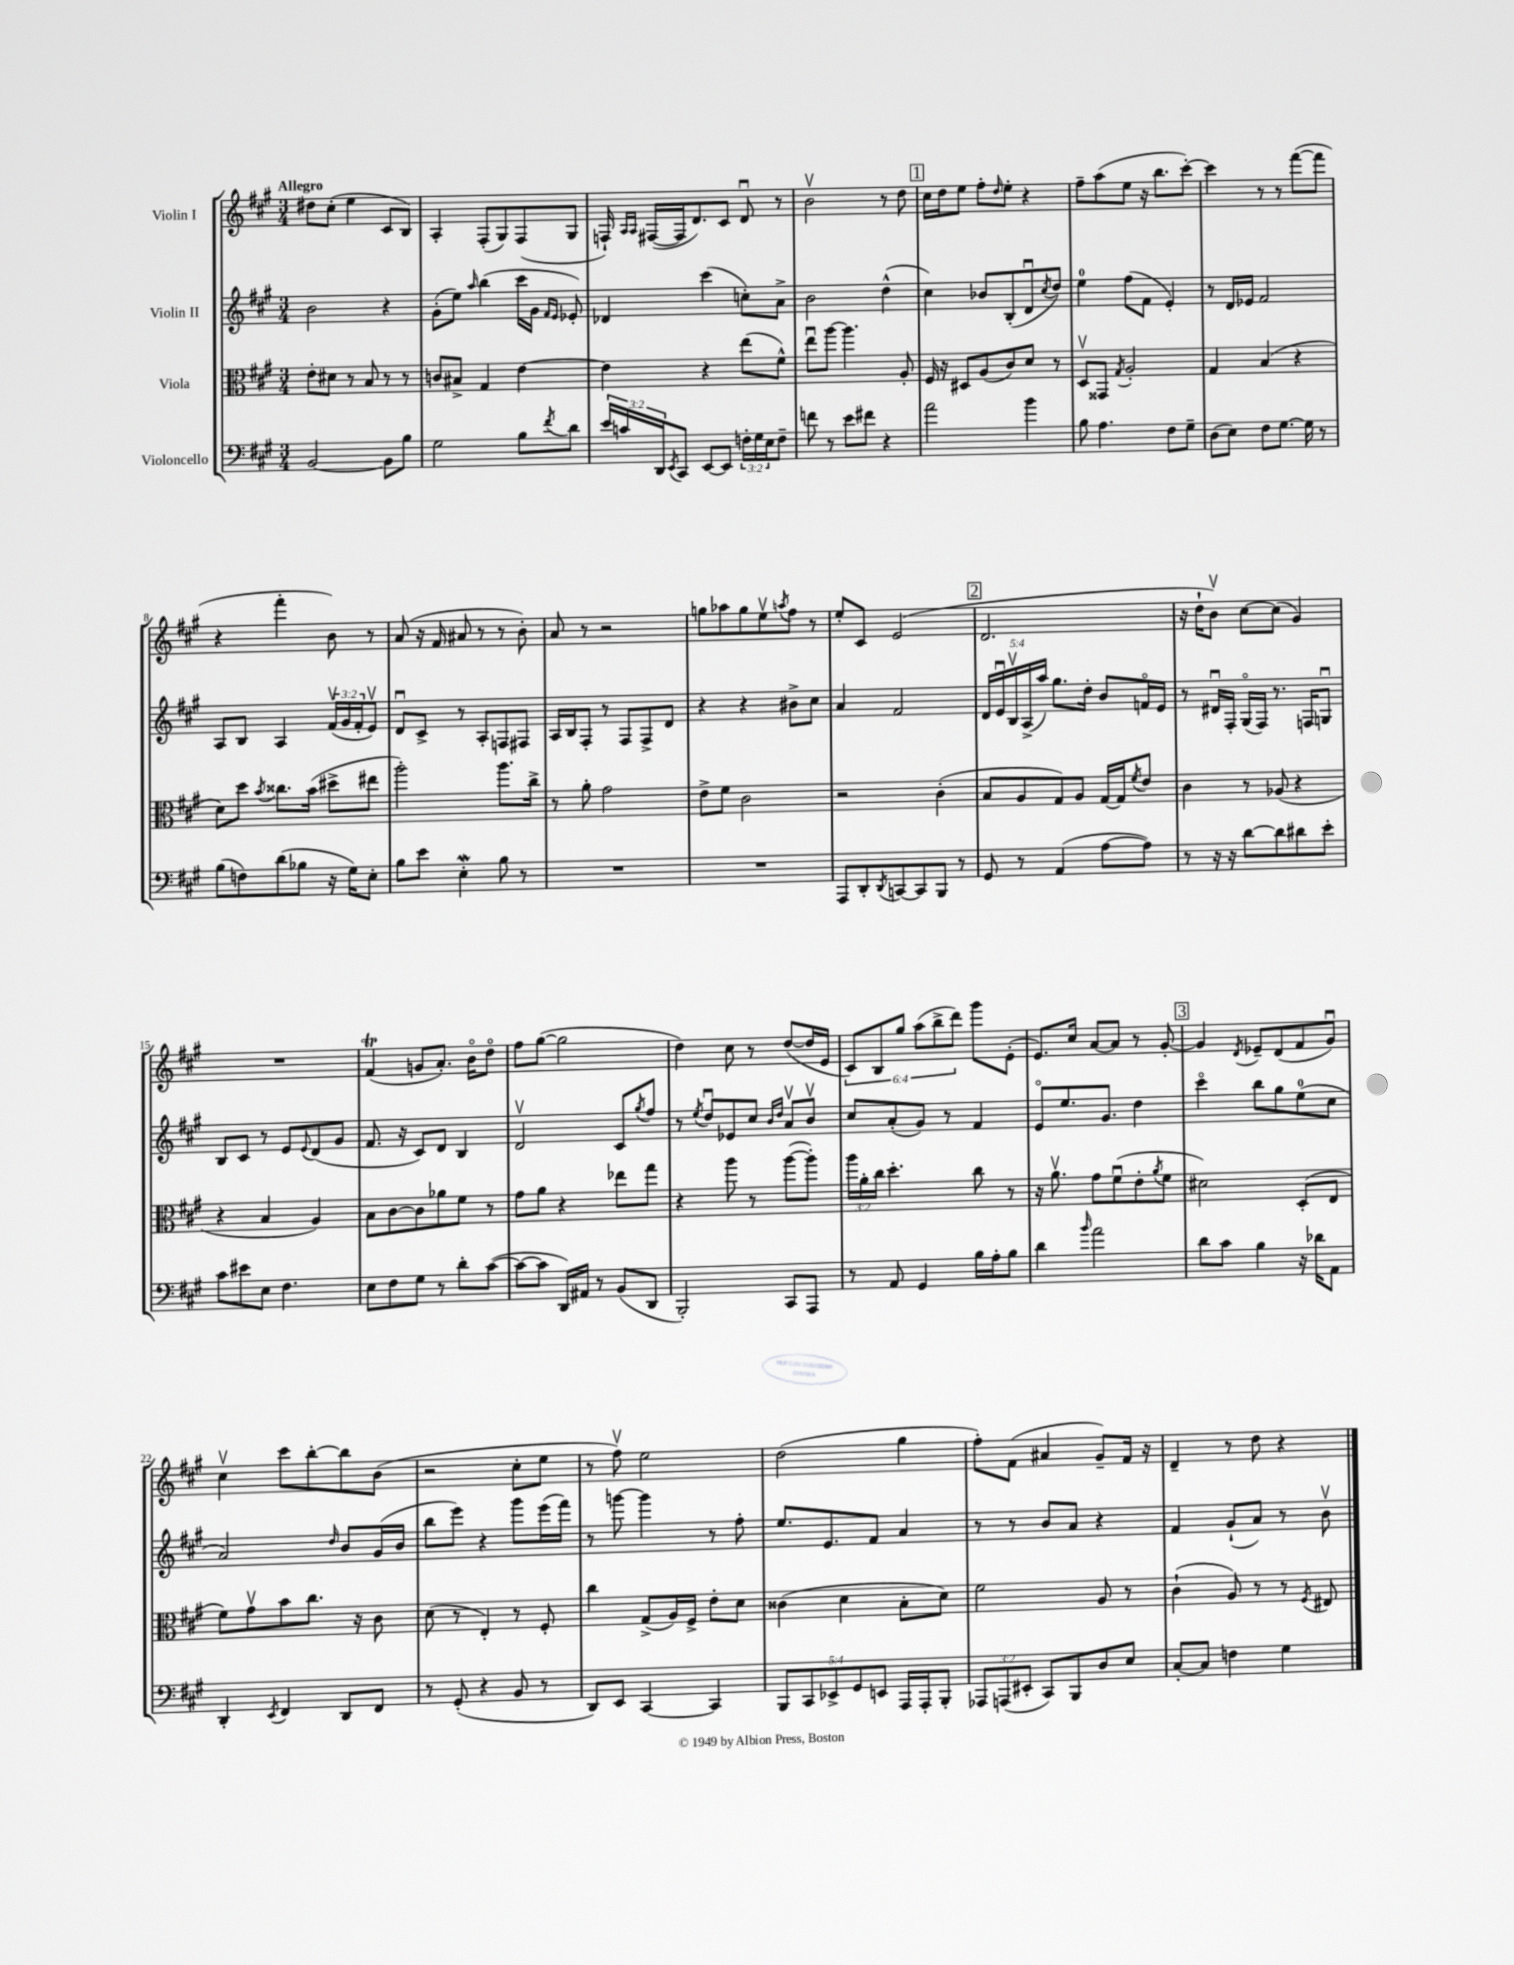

**kern	**kern	**kern	**kern
*staff4	*staff3	*staff2	*staff1
*clefF4	*clefC3	*clefG2	*clefG2
*k[f#c#g#]	*k[f#c#g#]	*k[f#c#g#]	*k[f#c#g#]
*M3/4	*M3/4	*M3/4	*M3/4
[2BB	8e'	2b	8dd#
.	8d#	.	(8cc#'
.	8r	.	4ee
.	8B	.	.
8BB]	8r	4r	8c#
8B	8r	.	8B)
=	=	=	=
2G#	8c	(8g#'	4A'
.	8B#^	8ee)	.
.	.	16qqaa	.
.	4G#	(4bb	(8F#'
.	.	.	8G#)
8B	[4e	16ccc#	(8F#
.	.	16g#	.
.	.	16qqf#	.
8qf#	.	16qqe	.
8d	.	8e-')	8G#
=	=	=	=
24e	4e]	4d-	16F`)
24c	.	.	.
.	.	.	16qqA
.	.	.	16qqA
.	.	.	([16F#
24DD	.	.	.
8qEE	.	.	.
8CC#	.	.	16F#]
.	.	.	8.d)
[8EE	4r	(4ccc#	.
8EE]	.	.	8c#
24F'	(8ee	8cc')	8du
24G#	.	.	.
24E	.	.	.
8F~	8f#^^)	8a^	8r
=	=	=	=
8f	8eeu	2b	2bv
8r	[8aa	.	.
8e	4.aa]	.	.
8f#	.	.	.
4r	.	(4dd^^	8r
.	8A'	.	8dd
=	=	=	=
2a	16F#	4cc#)	16cc#
.	16r	.	16dd
.	8D#	.	8ee
.	(8A	8b-	8ff#'
.	.	.	16qqdd
.	8c#)	(8B'	8ee'
4b	8d	8du	4r
.	.	8qcc#	.
.	8r	8dd)	.
=	=	=	=
8B	8Dv	4ee	8ff#~
4.A	8GG##	.	(8aa
.	8qG#	.	.
.	2A'	(8ff#	8ee
.	.	8f#	16r
.	.	.	8.bb
8F#	.	4e')	.
8G#~	.	.	[8ccc#')
=	=	=	=
(8D	4G#	8r	4ccc#]
8E)	.	16d	.
.	.	16e-	.
8F#	(4B	2f#	8r
[8.G#	.	.	8r
.	4r	.	([8fff#
16G#]	.	.	.
8r	.	.	8fff#]
=	=	=	=
(8B	8d)	8A	4r
8F)	8dd	8B	.
.	8qb	.	.
(8d	8.cc##	4A	4fff#'
8B-	.	.	.
.	(16b	.	.
16r	8dd#^	(24f#v	8b)
.	.	24g#	.
16G#)	.	.	.
.	.	24f#'	.
8E'	8ee#	8ev)	8r
=	=	=	=
8B	2aa')	8du	(8a
8e	.	8c#^	16r
.	.	.	16f#
4E'	.	8r	8a#
.	.	8A'	8r
8B	8.aa	8F	8r
8r	.	8F#	8b')
.	16cc#^	.	.
=	=	=	=
2.r	8r	16A	8a
.	.	16B	.
.	8a'	8F#'	8r
.	2g#	8r	2r
.	.	8F#	.
.	.	8F#^	.
.	.	8d	.
=	=	=	=
2.r	8e^	4r	8gg
.	8f#	.	8aa-
.	2c#	4r	8gg
.	.	.	8eev
.	.	.	8qaa
.	.	8b#^	8ff#
.	.	8cc#	8r
=	=	=	=
8AAA	2r	4a	8ee'
8DD'	.	.	8c#
8qDD	.	.	.
[8CC	.	2f#	(2e
8CC]	.	.	.
8BBB	(4c#'	.	.
8r	.	.	.
=	=	=	=
8GG#	8B	20d	2.d
.	.	20eu	.
.	.	20Bv	.
8r	8A	.	.
.	.	(20A^	.
.	.	20aa)	.
(4AA	8G#)	8.gg#	.
.	8A	.	.
.	.	16dd'	.
[8A	[16G#	8b	.
.	16G#]	.	.
.	8qf#	.	.
8A])	8e	16fo	.
.	.	16e	.
=	=	=	=
8r	4c#	8r	16r
.	.	.	16dd`
16r	.	16d#u	8bv)
16r	.	16F#'	.
[8d	8r	(16G#o	[8cc#
.	.	16F#)	.
8d]	(8A-	8.r	(8cc#]
8d#	4r	.	4g#)
.	.	16F	.
8e'	.	8Gu	.
=	=	=	=
8c#	4r	8B	2.r
8e#	.	8c#	.
8E	4B	8r	.
4.F#	.	8e	.
.	.	8qqe	.
.	4A)	(8d	.
.	.	8g#	.
=	=	=	=
8E	8B	8.f#	(4f#
8F#	[8c#	.	.
.	.	16r	.
8G#	8c#]	8c#)	8g
8r	8a-	8d	8.a')
8d'	8f#	4B	.
.	.	.	16bo
([8c#	8r	.	8ddo
=	=	=	=
8c#_	8g#	2dv	8ff#
8c#]	8a	.	([8gg#
16DD)	4r	.	2gg#]
16AA#	.	.	.
8r	.	.	.
(8BB	8ee-	8c#	.
.	.	8qgg#	.
8DD	8gg#	8ff#	.
=	=	=	=
2BBB')	4r	8r	4dd)
.	.	8qee	.
.	.	8ddu	.
.	8aa	8e-	8cc#
.	8r	8cc#	8r
.	.	16qqb	.
.	.	16qqdd	.
8CC#	([8aa	8av	([8dd
8AAA	8aa'])	8bv	16dd]
.	.	.	16e
=	=	=	=
8r	24aa	8cc#	12c#)
.	24a'	.	.
.	24cc#	.	12B
8AA	4.dd'	(8a'	.
.	.	.	12gg#
4GG#	.	8g#)	(12aa
.	.	.	12bb^
.	.	8r	.
.	.	.	12ddd)
16B	8cc#	4f#	8ggg#
16A'	.	.	.
8B	8r	.	(8e'
=	=	=	=
4d	16r	8eo	8.e)
.	8.av	.	.
.	.	8.ee	.
.	.	.	16cc#
16qqb	.	.	.
2a	8g#	.	[8a
.	.	8.g#	.
.	(8f#u	.	8a]
.	8e'	4dd	8r
.	8qa	.	.
.	8f#	.	[8g#'
=	=	=	=
8d	2d#)	4ccc#o	4g#]
8c#	.	.	.
.	.	.	8qd
4B	.	8bb	8e-~
.	.	8gg#	(8d
16r	(8D'	(8ee	8f#
16d-	.	.	.
8AA	8E	8cc#	8g#u)
=	=	=	=
4DD'	8f#)	2a)	4cc#v
.	8g#v	.	.
8qEE	.	.	.
4FF#	8b	.	8ccc#
.	8.cc#	.	[8bb'
.	.	16qqdd	.
8DD	.	8b	8bb]
.	16r	.	.
8FF#	8c#	(16g#	(8b
.	.	16b	.
=	=	=	=
8r	(8d	8bb	2r
(8GG#'	8r	8eee)	.
4r	4E')	4r	.
8BB	8r	8ggg#	8cc#'
8r	8F#'	(16eee	8ee
.	.	16fff#)	.
=	=	=	=
8DD)	4cc#	8r	8r
8EE	.	[8ggg	8ff#v)
[4CC#	(8G#^	4ggg]	2ee
.	16A)	.	.
.	16F#^	.	.
4CC#]	8e'	8r	.
.	8d	8ff#'	.
=	=	=	=
10BBB	(4c##	8.ee	(2dd
10CC#	.	.	.
.	.	8.e	.
10EE-^	.	.	.
.	4d	.	.
10GG#	.	.	.
.	.	8f#	.
10EE	.	.	.
16AAA	8B'	4a	4gg#
16AAA'	.	.	.
8BBB'	8d)	.	.
=	=	=	=
12AAA-	2f#	8r	8ff#')
(12AAA	.	.	.
.	.	8r	(8f#
12EE#'	.	.	.
8CC#)	.	8b	4a#
8BBB	.	8a	.
8D	8A	4r	8g#~)
8E	8r	.	16f#
.	.	.	16r
=	=	=	=
[8C#'	(4c#`	4f#	4d~
8C#]	.	.	.
4F	8A)	(8g#`	8r
.	8r	8a)	8dd
4G#	8r	8r	4r
.	8qF#	.	.
.	8E#	8bv	.
==	==	==	==
*-	*-	*-	*-
